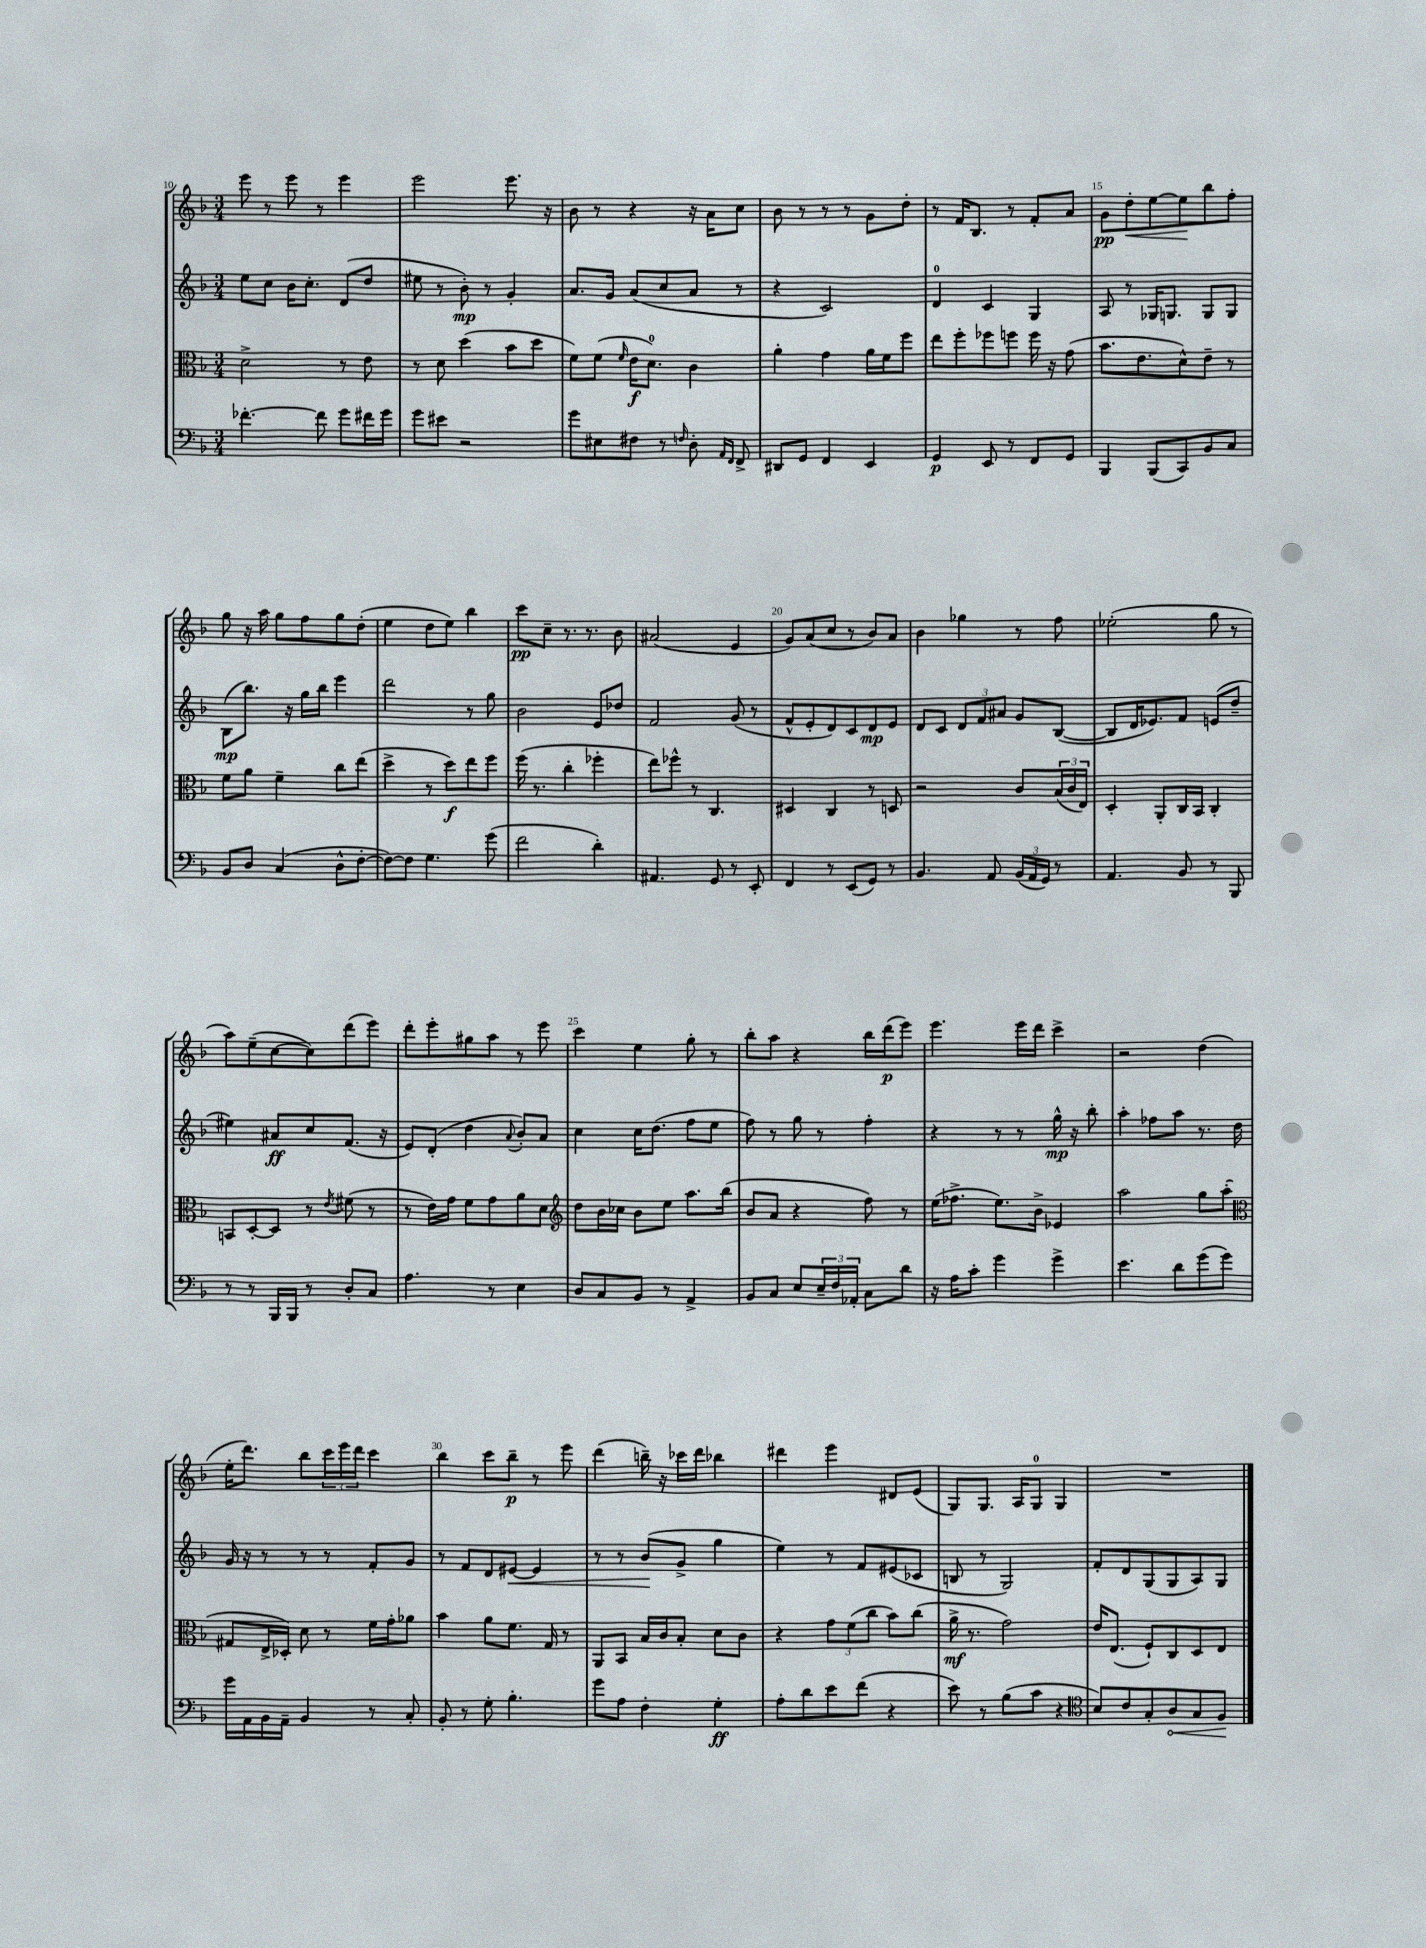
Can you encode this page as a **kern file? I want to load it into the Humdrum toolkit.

**kern	**dynam	**kern	**dynam	**kern	**dynam	**kern	**dynam
*part4	*part4	*part3	*part3	*part2	*part2	*part1	*part1
*staff4	*staff4	*staff3	*staff3	*staff2	*staff2	*staff1	*staff1
*clefF4	*	*clefC3	*	*clefG2	*	*clefG2	*
*k[b-]	*	*k[b-]	*	*k[b-]	*	*k[b-]	*
*M3/4	*	*M3/4	*	*M3/4	*	*M3/4	*
=10	=10	=10	=10	=10	=10	=10	=10
[4.f-X'\	.	2d^\	.	8ee\L	.	8eee\	.
.	.	.	.	8cc\J	.	8r	.
.	.	.	.	16b-\KL	.	8eee\	.
.	.	.	.	8.cc'\J	.	.	.
8f-\]	.	.	.	.	.	8r	.
8g\L	.	8r	.	(8d/L	.	4eee\	.
16f#X\L	.	8e\	.	8dd/J	.	.	.
16g\JJ	.	.	.	.	.	.	.
=11	=11	=11	=11	=11	=11	=11	=11
8g\L	.	8r	.	8ee#X\	.	2eee\	.
8e#X\J	.	8d\	.	8r	.	.	.
2r	.	(4dd\	.	8b-'\)	mp	.	.
.	.	.	.	8r	.	.	.
.	.	8b-\L	.	4g'/	.	8.eee\	.
.	.	8dd\J	.	.	.	.	.
.	.	.	.	.	.	16r	.
=12	=12	=12	=12	=12	=12	=12	=12
8g\L	.	8f\L)	.	8.a/L	.	8b-\	.
8E#X\	.	(8f\J	.	.	.	8r	.
.	.	.	.	16g/Jk	.	.	.
.	.	16qqf/	.	.	.	.	.
8F#X\J	.	16e\KL	f	(8a/L	.	4r	.
.	.	8.d\J)	.	.	.	.	.
8r	.	.	.	8cc/	.	.	.
16qqFn/	.	.	.	.	.	.	.
8D'\	.	4c\	.	8a/J	.	16r	.
.	.	.	.	.	.	16a\KL	.
16qqAA/LL	.	.	.	.	.	.	.
16qqFF/JJ	.	.	.	.	.	.	.
8FF^/	.	.	.	8r	.	8cc\J	.
=13	=13	=13	=13	=13	=13	=13	=13
8DD#X/L	.	4a'\	.	4r	.	8b-\	.
8GG/J	.	.	.	.	.	8r	.
4FF/	.	4g\	.	2c/)	.	8r	.
.	.	.	.	.	.	8r	.
4EE/	.	16a\LL	.	.	.	8g\L	.
.	.	16f\J	.	.	.	.	.
.	.	8ff\J	.	.	.	8dd'\J	.
=14	=14	=14	=14	=14	=14	=14	=14
4GG/	p	8ee\L	.	4d/	.	8r	.
.	.	8ff'\	.	.	.	16f/KL	.
.	.	.	.	.	.	8.B-/J	.
8EE/	.	8ff-X\	.	4c/	.	.	.
8r	.	8ffn\J	.	.	.	8r	.
8FF/L	.	16ff\	.	4G/	.	8f'/L	.
.	.	16r	.	.	.	.	.
8GG/J	.	(8g\	.	.	.	8a/J	.
=15	=15	=15	=15	=15	=15	=15	=15
4BBB-/	.	8.b-\L	.	8A/	.	8g\L	pp
!	!	!	!	!	!	!	!LO:HP:b
.	.	.	.	8r	.	8dd'\	<
.	.	8.e\	.	.	.	.	.
(8BBB-/L	.	.	.	16G-X/KL	.	[8ee\	.
.	.	.	.	8.Gn/J	.	.	.
8CC/)	.	8d^^\)	.	.	.	8ee\]	.
8BB-/	.	8e~\J	.	8G/L	.	8bb-\	[
8C/J	.	8r	.	8G/J	.	8ff'\J	.
!!LO:LB:g=z
=16	=16	=16	=16	=16	=16	=16	=16
8BB-/L	.	8f\L	.	(8B-\L	mp	8gg\	.
8D/J	.	8a\J	.	8.bb-\J)	.	16r	.
.	.	.	.	.	.	16aa\	.
(4C/	.	4f~\	.	.	.	8gg\L	.
.	.	.	.	16r	.	.	.
.	.	.	.	16gg\LL	.	8ff\	.
.	.	.	.	16bb-\JJ	.	.	.
8D^^\L	.	8cc\L	.	4eee\	.	8gg\	.
[8F'\J	.	(8ee\J	.	.	.	(8dd'\J	.
=17	=17	=17	=17	=17	=17	=17	=17
8F\L_)	.	4dd^\	.	2ddd\	.	4ee\	.
8F\J]	.	.	.	.	.	.	.
4.G\	.	8r	.	.	.	8dd\L	.
.	.	8dd\L)	f	.	.	8ee\J)	.
.	.	8ee\	.	8r	.	4bb-\	.
(8g\	.	8ff\J	.	8gg\	.	.	.
=18	=18	=18	=18	=18	=18	=18	=18
2f\	.	(16ff\	.	2b-\	.	8ccc\L	pp
.	.	8.r	.	.	.	.	.
.	.	.	.	.	.	8cc~\J	.
.	.	4cc'\	.	.	.	8.r	.
.	.	.	.	.	.	8.r	.
4d'\)	.	4ff-X'\	.	8e/L	.	.	.
.	.	.	.	8dd-X/J	.	8b-\	.
=19	=19	=19	=19	=19	=19	=19	=19
4.AA#X/	.	8ee\L)	.	2f/	.	(2a#X/	.
.	.	8ff-X^^\J	.	.	.	.	.
.	.	8r	.	.	.	.	.
8GG/	.	4.C/	.	.	.	.	.
8r	.	.	.	(8g/	.	4e/	.
8EE'/	.	.	.	8r	.	.	.
=20	=20	=20	=20	=20	=20	=20	=20
4FF/	.	4D#X/	.	8f^^/L	.	8g/L)	.
.	.	.	.	8e'/	.	(8a/	.
8r	.	4C/	.	8d/)	.	8cc/J	.
(8EE/L	.	.	.	8c/	.	8r	.
8GG/J)	.	8r	.	8d/	mp	8b-/L)	.
8r	.	8Dn/	.	8e/J	.	8a/J	.
=21	=21	=21	=21	=21	=21	=21	=21
4.BB-/	.	2r	.	8d/L	.	4b-\	.
.	.	.	.	8c/J	.	.	.
.	.	.	.	12d/L	.	4gg-X\	.
.	.	.	.	12f/	.	.	.
8AA/	.	.	.	.	.	.	.
.	.	.	.	12a#X/J	.	.	.
(24BB-/LL	.	8c/L	.	8g/L	.	8r	.
24AA/	.	.	.	.	.	.	.
24GG/JJ)	.	.	.	.	.	.	.
8r	.	(24B-/L	.	([8B-/J	.	8ff\	.
.	.	24c/	.	.	.	.	.
.	.	24E/JJ)	.	.	.	.	.
=22	=22	=22	=22	=22	=22	=22	=22
4.AA/	.	4D'/	.	8B-/L]	.	(2ee-X'\	.
.	.	.	.	16d/K	.	.	.
.	.	.	.	8.e-X/)	.	.	.
.	.	8AA'/L	.	.	.	.	.
8BB-/	.	16C/L	.	8f/J	.	.	.
.	.	16BB-/JJ	.	.	.	.	.
8r	.	4C'/	.	(8en/L	.	8gg\	.
8BBB-/	.	.	.	8dd~/J	.	8r	.
!!LO:LB:g=z
=23	=23	=23	=23	=23	=23	=23	=23
8r	.	8BBn/L	.	4ee#X\)	.	8aa\L)	.
8r	.	[8D'/	.	.	.	(8ee~\	.
16BBB-/LL	.	8D/J]	.	8a#X/L	ff	[8cc\	.
16BBB-/JJ	.	.	.	.	.	.	.
8r	.	8r	.	8cc/	.	8cc\])	.
.	.	8qe/	.	.	.	.	.
8D'/L	.	(8f#X\	.	(8.f/J	.	(8ddd\	.
8C/J	.	8r	.	.	.	8eee\J)	.
.	.	.	.	16r	.	.	.
=24	=24	=24	=24	=24	=24	=24	=24
4.A\	.	8r	.	8e/L)	.	8ddd'\L	.
.	.	16e\LL)	.	(8d'/J	.	8eee'\	.
.	.	16g\JJ	.	.	.	.	.
.	.	8f\L	.	4dd\	.	8gg#X\	.
8r	.	8g\	.	.	.	8aa\J	.
.	.	.	.	8qqa/	.	.	.
4E\	.	8a\	.	8b-'/L)	.	8r	.
.	.	8d\J	.	8a/J	.	8eee\	.
=25	=25	=25	=25	=25	=25	=25	=25
*	*	*clefG2	*	*	*	*	*
8D/L	.	8dd\L	.	4cc\	.	4ccc\	.
8C/	.	16b-\L	.	.	.	.	.
.	.	16cc-X\JJ	.	.	.	.	.
8BB-/J	.	8b-\L	.	16cc\KL	.	4ee\	.
.	.	.	.	(8.dd\J	.	.	.
8r	.	8ee\J	.	.	.	.	.
4AA^/	.	8.aa\L	.	8ff\L	.	8gg'\	.
.	.	.	.	8ee\J	.	8r	.
.	.	(16bb-\Jk	.	.	.	.	.
=26	=26	=26	=26	=26	=26	=26	=26
8BB-/L	.	8b-/L	.	8ff\)	.	8bb-'\L	.
8C/J	.	8a/J	.	8r	.	8aa\J	.
8E/L	.	4r	.	8gg\	.	4r	.
24E~/L	.	.	.	8r	.	.	.
24F/	.	.	.	.	.	.	.
24AA-X'/JJ	.	.	.	.	.	.	.
8C\L	.	8ff\)	.	4ff'\	.	16bb-\LL	.
.	.	.	.	.	.	(16ddd\J	p
8d\J	.	8r	.	.	.	8eee\J)	.
=27	=27	=27	=27	=27	=27	=27	=27
16r	.	(16ee\KL	.	4r	.	4.eee\	.
16A\KL	.	8.ff-X^\J	.	.	.	.	.
8c'\J	.	.	.	.	.	.	.
4g\	.	8.ee\L)	.	8r	.	.	.
.	.	.	.	8r	.	16eee\LL	.
.	.	16b-^\Jk	.	.	.	16ddd\JJ	.
4g^\	.	4e-X/	.	16gg^^\	mp	4ccc^\	.
.	.	.	.	16r	.	.	.
.	.	.	.	8bb-'\	.	.	.
=28	=28	=28	=28	=28	=28	=28	=28
4.e\	.	2aa\	.	4aa'\	.	2r	.
.	.	.	.	8ff-X\L	.	.	.
8d\L	.	.	.	8aa\J	.	.	.
(8g\	.	8gg\L	.	8.r	.	(4dd\	.
8g\J)	.	(8aa'\J	.	.	.	.	.
.	.	.	.	16dd\	.	.	.
!!LO:LB:g=z
=29	=29	=29	=29	=29	=29	=29	=29
*	*	*clefC3	*	*	*	*	*
16g\LL	.	8G#X/L	.	16g/	.	16ee'\KL	.
16AA\	.	.	.	16r	.	8.ddd\J)	.
16BB-\	.	16E^/L	.	8r	.	.	.
16AA~\JJ	.	16D-X'/JJ)	.	.	.	.	.
4BB-/	.	8d\	.	8r	.	8bb-\L	.
.	.	8r	.	8r	.	24ccc\L	.
.	.	.	.	.	.	24eee\	.
.	.	.	.	.	.	24ddd\JJ	.
8r	.	16f\LL	.	8f'/L	.	4ccc\	.
.	.	16g'\J	.	.	.	.	.
8C'/	.	8a-X\J	.	8g/J	.	.	.
=30	=30	=30	=30	=30	=30	=30	=30
8BB-'/	.	4b-\	.	8r	.	4bb-\	.
8r	.	.	.	8f/L	.	.	.
8G'\	.	8a\L	.	8d/	.	8ccc\L	.
!	!	!	!	!	!LO:HP:b	!	!
4.B-'\	.	8.f\J	.	[8e#X/J	<	8bb-~\J	p
.	.	.	.	4e#/]	.	8r	.
.	.	16G/	.	.	.	.	.
.	.	8r	.	.	.	8eee\	.
=31	=31	=31	=31	=31	=31	=31	=31
8g\L	.	8AA/L	.	8r	.	(4ddd\	.
8A\J	.	8BB-/J	.	8r	.	.	.
4F'\	.	16B-/LL	.	(8b-/L	.	16bbn~\)	.
.	.	16c/J	.	.	.	16r	.
.	.	8B-'/J	.	8g^/J	[	16ccc-X\LL	.
.	.	.	.	.	.	16ddd\JJ	.
4G'\	ff	8d\L	.	4gg\	.	4bb-X\	.
.	.	8c\J	.	.	.	.	.
=32	=32	=32	=32	=32	=32	=32	=32
8A'\L	.	4r	.	4ee\)	.	4ddd#X\	.
8d\	.	.	.	.	.	.	.
8e\	.	12g\L	.	8r	.	4eee\	.
.	.	(12f\	.	.	.	.	.
(8f\J	.	.	.	8f/L	.	.	.
.	.	12cc\J	.	.	.	.	.
4r	.	8b-\L)	.	(8e#X/	.	8d#X/L	.
.	.	(8cc\J	.	8c-X/J	.	(8e/J	.
=33	=33	=33	=33	=33	=33	=33	=33
8e\)	.	16a^\	mf	8Bn/	.	8G/L)	.
.	.	8.r	.	.	.	.	.
8r	.	.	.	8r	.	8.G/J	.
(8B-\L	.	2g\)	.	2G/)	.	.	.
.	.	.	.	.	.	16A/KL	.
8c\J	.	.	.	.	.	8G/J	.
4r	.	.	.	.	.	4G/	.
=34	=34	=34	=34	=34	=34	=34	=34
*clefC4	*	*	*	*	*	*	*
8B-/L)	.	16e/KL	.	8f'/L	.	2.r	.
.	.	(8.E/J	.	.	.	.	.
8c/	.	.	.	8d/	.	.	.
8G'/	.	8F`/L)	.	(8G/	.	.	.
!	!LO:HP:b	!	!	!	!	!	!
8A/	<	8C/	.	8G/	.	.	.
8G/	.	8D/	.	8A/)	.	.	.
8F/J	.	8E/J	.	8G/J	.	.	.
.	[	.	.	.	.	.	.
==	==	==	==	==	==	==	==
*-	*-	*-	*-	*-	*-	*-	*-
